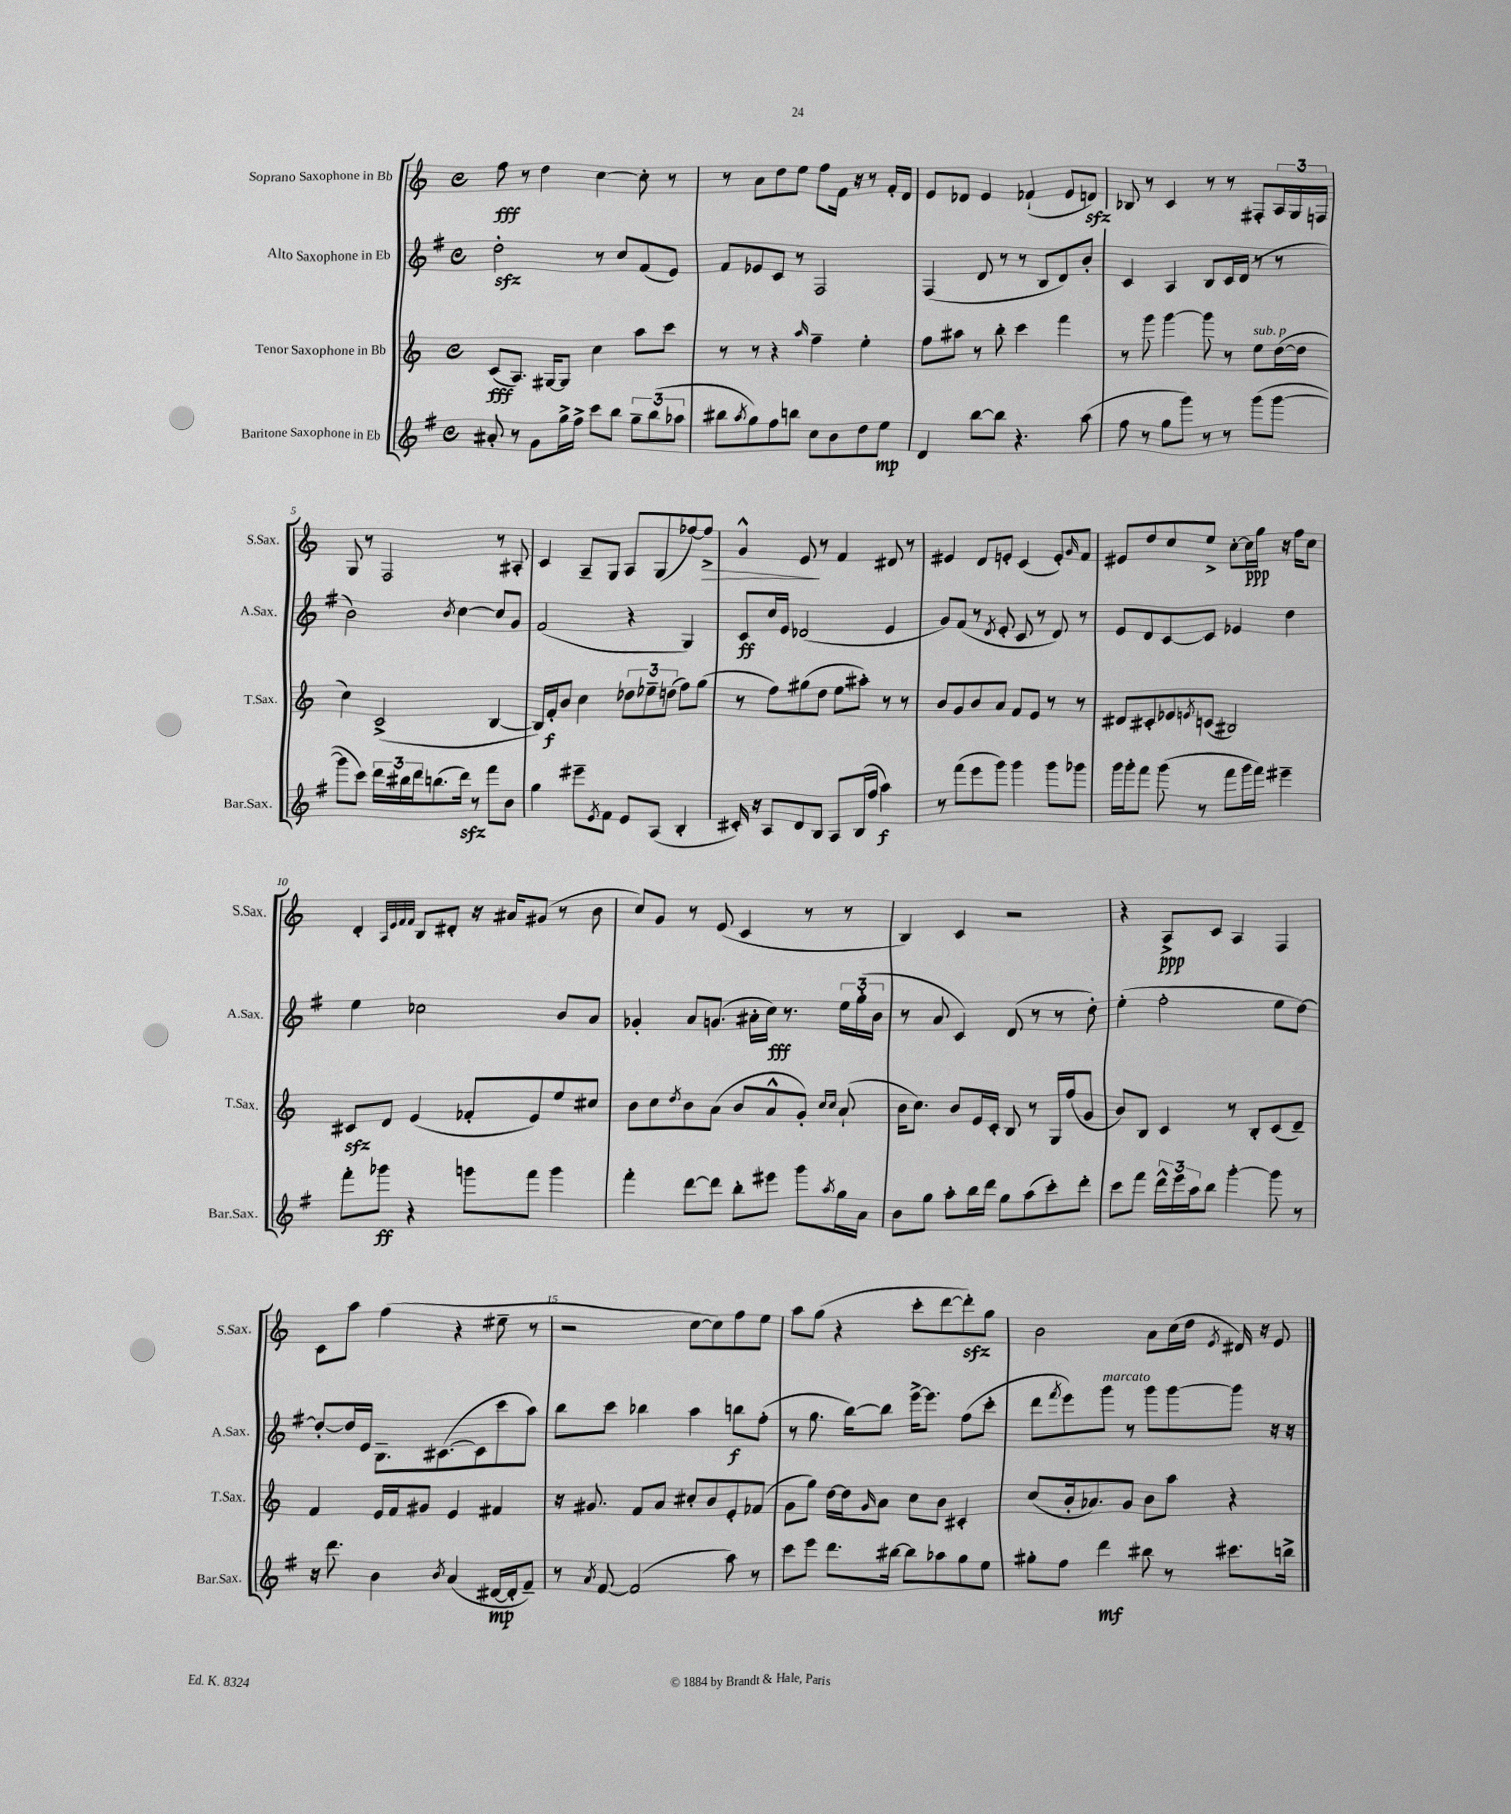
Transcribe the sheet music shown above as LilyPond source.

<<
\new StaffGroup <<
\new Staff = "s0" \with { instrumentName = "Soprano Saxophone in Bb" shortInstrumentName = "S.Sax." } {
    \clef treble \key c \major \defaultTimeSignature \time 4/4
    f''8\fff r8 d''4 c''4~ c''8-. r8 |
    r8 a'8 d''8 e''8 f''8 f'16 r16 r8 f'16-. d'16 |
    e'8 des'8 e'4 fes'4-!( e'8 d'8\sfz) |
    bes8 r8 c'4 r8 r8 fis8-. \tuplet 3/2 { a16 g16 f16 } |
    g8 r8 f2 r8 ais8-. |
    c'4 a8-- g8 a8 g8( fes''8~) fes''8->\> |
    g'4-^ e'8\! r8 f'4 dis'8 r8 |
    eis'4 d'8 e'8-. c'4( e'8-.) \grace { g'16 } f'8 |
    eis'8 d''8 c''8 e''8-> c''8~-. c''16\ppp g''16 r16 f''16 c''8 |
    d'4-. \grace { a32 e'32 f'32 f'32 } b8 dis'8-. r16 ais'16 gis'8( r8 b'8 |
    c''8) g'8 r8 e'8( c'4 r8 r8 |
    b4) c'4 r2 |
    r4 a8->\ppp c'8 a4 f4 |
    c'8 a''8 f''4( r4 eis''8-- r8 |
    r2 c''8~ c''8) f''8 e''8 |
    a''8 g''8( r4 c'''8-. d'''8~ d'''8-.\sfz) g''8 |
    b'2 a'8 c''16( d''16 \acciaccatura { e'8 } dis'16) r16 e'8 \bar "|." |
}
\new Staff = "s1" \with { instrumentName = "Alto Saxophone in Eb" shortInstrumentName = "A.Sax." } {
    \clef treble \key g \major \defaultTimeSignature \time 4/4
    d''2-.\sfz r8 c''8 fis'8( e'8) |
    fis'8 ees'8 c'8 r8 fis2 |
    fis4( d'8 r8 r8 b8 d'8) b'8-. |
    c'4 a4 b8 c'16 d'16( r8 r8 |
    b'2) \acciaccatura { b'8 } c''4~ c''8 g'8 |
    fis'2( r4 g4) |
    c'8\ff c''16 e'16 des'2( e'4 |
    g'8) fis'8( r8 \acciaccatura { d'8 } e'8-. c'8 r8 d'8) r8 |
    e'8 d'8 c'8~ c'8 ees'4 d''4 |
    e''4 ces''2 b'8 a'8 |
    ges'4-. a'8 g'8.( ais'16-. c''16\fff) r8. \tuplet 3/2 { e''16 g''16-.( b'16 } |
    r8 a'8 c'4) d'8( r8 r8 d''8-.) |
    e''4-.( fis''2-. e''8 d''8~) |
    d''8~-. d''16 e'16 b8.-- cis'8.~( cis'8 c'''8 a''8) |
    b''8 c'''8 bes''4 a''4 b''8\f fis''8-.( |
    r8 g''8. b''16~) b''8 e'''16~-> e'''8. fis''8( c'''8-. |
    d'''8 \acciaccatura { fis'''8 } e'''8) g'''8^\markup { \italic "marcato" } r8 g'''8 g'''8~ g'''8 r16 r16 \bar "|." |
}
\new Staff = "s2" \with { instrumentName = "Tenor Saxophone in Bb" shortInstrumentName = "T.Sax." } {
    \clef treble \key c \major \defaultTimeSignature \time 4/4
    c'8\fff( a8.) gis16~ gis8 c''4 a''8 c'''8 |
    r8 r8 r4 \grace { a''16 } f''4-- e''4-. |
    f''8 ais''8 r8 b''8-. c'''4 f'''4 |
    r8 g'''8 g'''4~ g'''8 r8 e''8^\markup { \italic "sub. p" } d''16~( d''16 |
    c''4) c'2->( b4~ |
    b16) f'16-.\f b'8 c''4 \tuplet 3/2 { des''8 ees''8-- d''8( } f''8) g''8( |
    r8 f''8) gis''8( d''8 e''8 ais''8-.) r8 r8 |
    b'8 g'8 b'8 a'8 f'8 e'8 r8 r8 |
    dis'8 cis'8-. ees'8 \acciaccatura { e'8 } c'8( bis2) |
    cis'8\sfz d'8 e'4( fes'8-. e'8) e''8 cis''8 |
    b'8 c''8 \acciaccatura { d''8 } b'8 a'8( b'8 a'8-^ g'8-.) \grace { c''16 c''16 } a'8-!( |
    b'16 c''8.) b'8 e'16 c'16-. b8 r8 g16 f''16( g'8 |
    b'8) b8 c'4 r8 b8-. c'8( d'8--) |
    f'4 e'16 f'16 gis'8 e'4 fis'4 |
    r16 gis'8. f'8 a'8 cis''8-. b'8 e'8-. fes'8( |
    g'8 g''8) d''16~ d''16 \grace { g'16 } a'8 c''8 b'8 cis'4-. |
    c''8( b'16-. aes'8.) g'8 b'8 a''8 r4 \bar "|." |
}
\new Staff = "s3" \with { instrumentName = "Baritone Saxophone in Eb" shortInstrumentName = "Bar.Sax." } {
    \clef treble \key g \major \defaultTimeSignature \time 4/4
    ais'8-. r8 g'8 g''16-> fis''16-> c'''8 b''8 \tuplet 3/2 { g''8-- b''8( aes''8 } |
    bis''8 \acciaccatura { a''8 } g''8) fis''8 b''8 c''8 b'8 d''8 e''8\mp |
    d'4 b''8~ b''8 r4. a''8( |
    fis''8 r8 g''8 g'''8) r8 r8 g'''8( g'''8~ |
    g'''8 c'''8) \tuplet 3/2 { d'''16 bis''16 d'''16 } b''8.( d'''16\sfz) r8 fis'''8 b'8 |
    g''4 eis'''8-- \acciaccatura { e'8 } fis'8 e'8 a8( b4-. |
    cis'16-.) r16 a8 d'8 b8 a8 b16( fis''16 a''4\f) |
    r8 fis'''8( e'''8 g'''8) g'''4 g'''8 ges'''8 |
    g'''16 g'''16-. fis'''8 g'''8( r8 fis'''8 g'''16 fis'''16) eis'''4-- |
    fis'''8-. ges'''8\ff r4 g'''8 fis'''8 g'''4 |
    fis'''4-. d'''8~ d'''8 b''8-. eis'''8 g'''8 \acciaccatura { a''8 } g''16 a'16 |
    b'8 g''8 a''8-. b''16 d'''16 g''8 a''8( c'''8-.) d'''8-. |
    c'''8 fis'''8 \tuplet 3/2 { d'''16-^ e'''16 a''16 } b''8 g'''4~-. g'''8 r8 |
    r16 d'''8. b'4 \acciaccatura { b'8 } a'4( dis'16~\mp dis'16-. fis'8--) |
    r8 \acciaccatura { a'8 } fis'8~ fis'2( a''8) r8 |
    c'''8 e'''8 d'''8. bis''16~ bis''8 aes''8 g''8 e''8 |
    gis''8-. fis''8 d'''4\mf bis''8 r8 cis'''8. b''16-> \bar "|." |
}
>>
>>
\layout { \context { \Score \override BarNumber.break-visibility = ##(#f #t #t) barNumberVisibility = #(every-nth-bar-number-visible 5) } }
